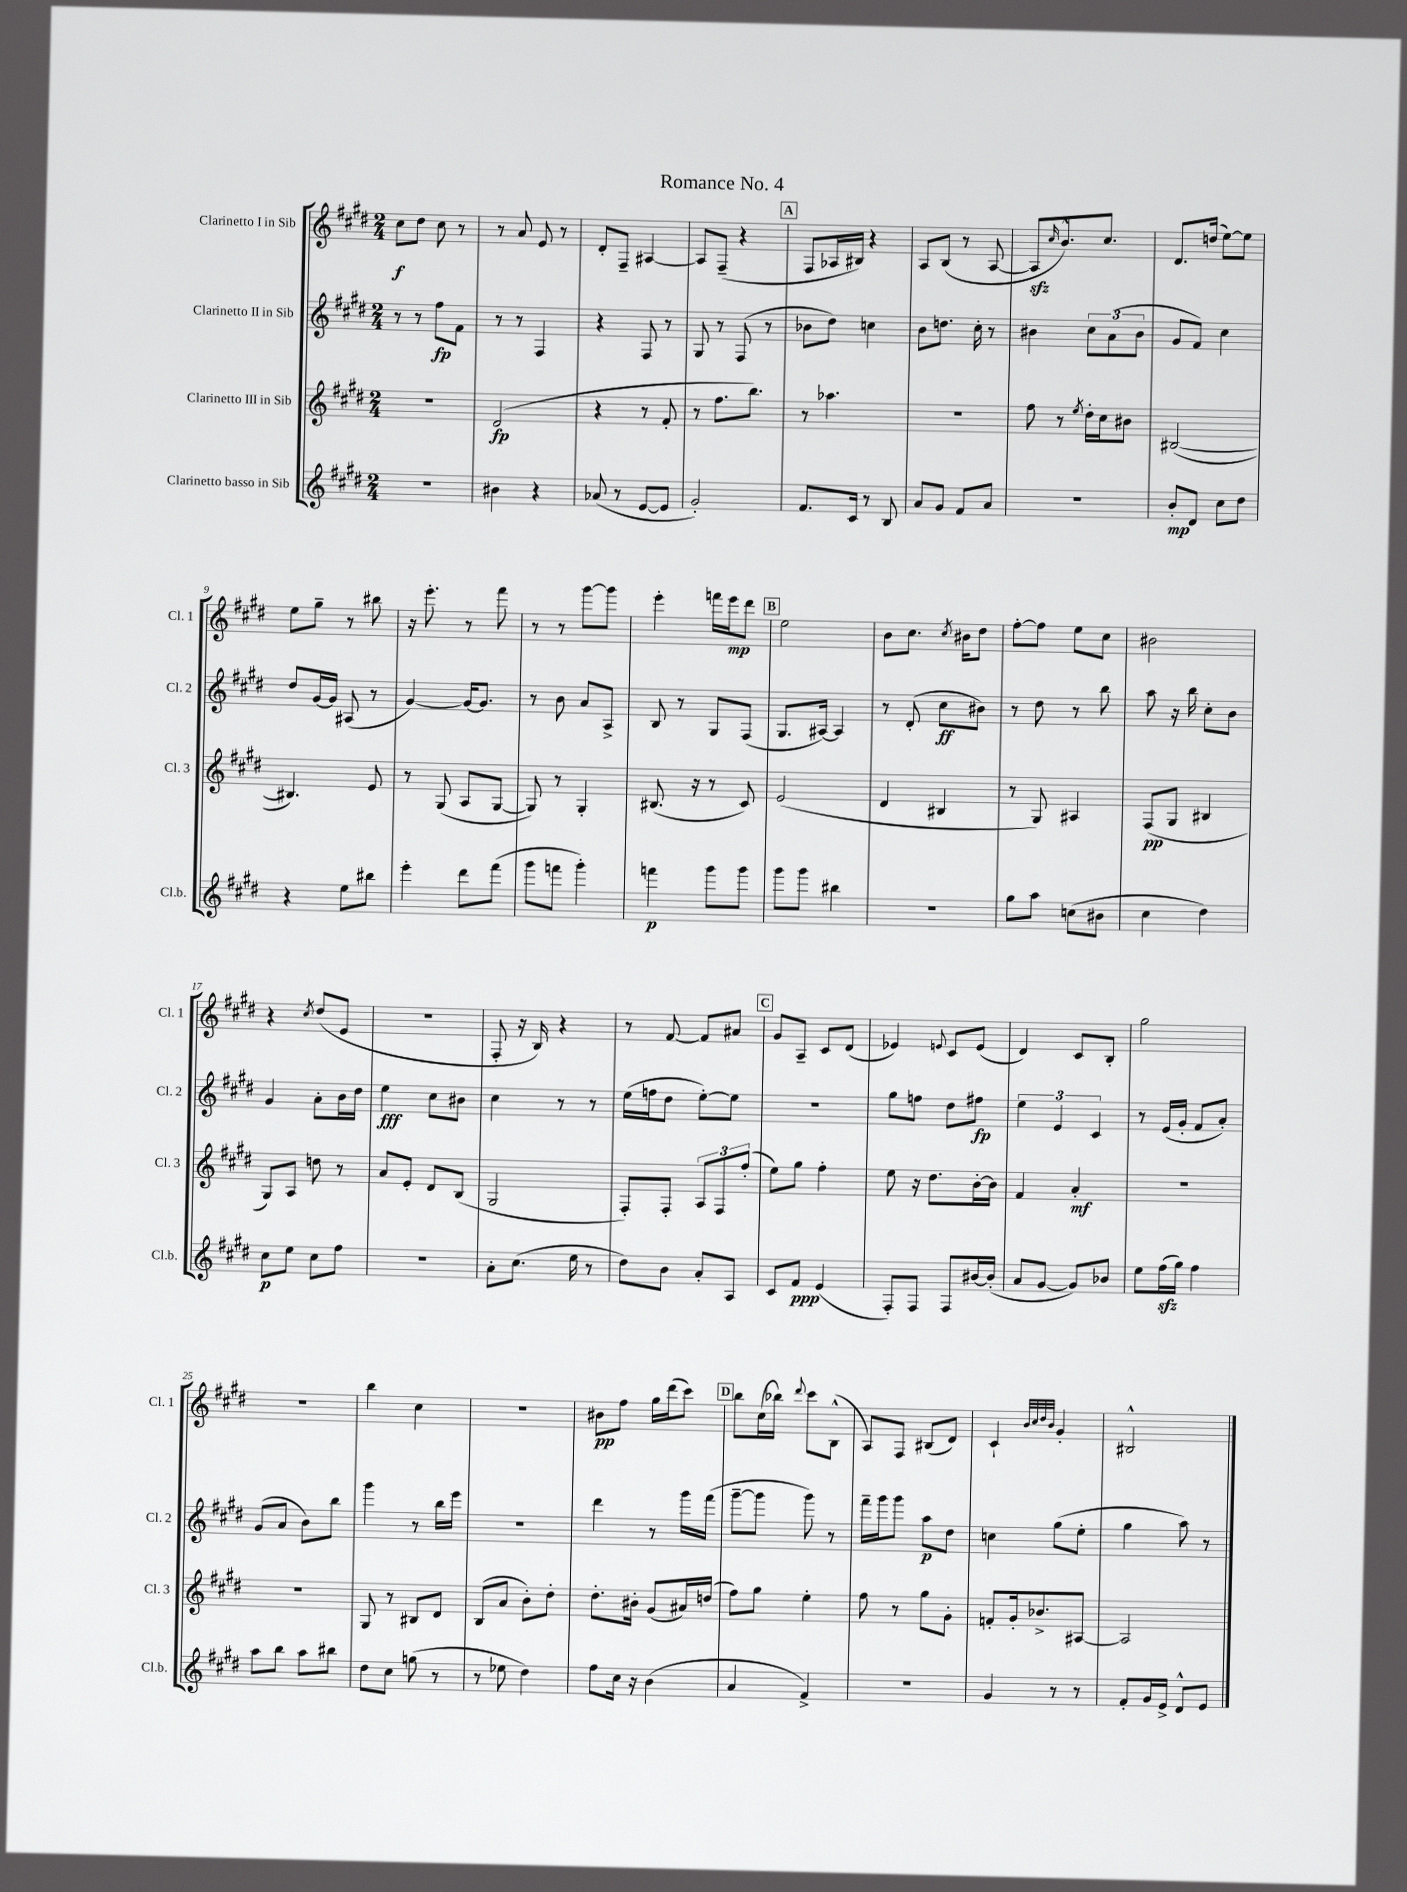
\header { title = "Romance No. 4" }
<<
\new StaffGroup <<
\new Staff = "s0" \with { instrumentName = "Clarinetto I in Sib" shortInstrumentName = "Cl. 1" } {
    \clef treble \key e \major \numericTimeSignature \time 2/4
    cis''8\f dis''8 cis''8 r8 |
    r8 a'8 e'8 r8 |
    dis'8-. fis8-- ais4~ |
    ais8 fis8--( r4 |
    \mark \markup { \box "A" } fis8 aes16 bis16) r4 |
    a8 b8( r8 a8~ |
    a8\sfz \grace { cis''16 } b'8.-^) cis''8. |
    dis'8. d''16( e''8~) e''8 |
    e''8 gis''8-- r8 bis''8 |
    r16 e'''8.-. r8 fis'''8 |
    r8 r8 gis'''8~ gis'''8 |
    e'''4-. f'''16 e'''16\mp dis'''8 |
    \mark \markup { \box "B" } e''2 |
    b'8 cis''8. \acciaccatura { cis''8 } bis'16 dis''8 |
    fis''8~-. fis''8 e''8 cis''8 |
    bis'2 |
    r4 \acciaccatura { cis''8 } dis''8( e'8 |
    r2 |
    fis8-. r16 b16) r4 |
    r8 fis'8~ fis'8 ais'8 |
    \mark \markup { \box "C" } gis'8 a8-- cis'8 dis'8( |
    ees'4) \appoggiatura { e'8 } cis'8 e'8( |
    dis'4) cis'8 b8-. |
    gis''2 |
    r2 |
    b''4 cis''4 |
    R2 |
    bis'8\pp fis''8 gis''16 dis'''16( cis'''8) |
    \mark \markup { \box "D" } b''8 cis''16( bes''16) \appoggiatura { dis'''8 } cis'''8 b8-^( |
    a8) fis8 bis8( dis'8) |
    cis'4-! \grace { b'32 cis''32 dis''32 b'32 } gis'4-. |
    bis2-^ \bar "|." |
}
\new Staff = "s1" \with { instrumentName = "Clarinetto II in Sib" shortInstrumentName = "Cl. 2" } {
    \clef treble \key e \major \numericTimeSignature \time 2/4
    r8 r8 fis''8\fp fis'8 |
    r8 r8 fis4 |
    r4 fis8 r8 |
    gis8 r8 fis8( r8 |
    \mark \markup { \box "A" } bes'8 dis''8) c''4 |
    b'8 d''8. cis''16-. r8 |
    bis'4 \tuplet 3/2 { cis''8 a'8( bis'8 } |
    gis'8 fis'8) cis''4 |
    dis''8 gis'16~ gis'16 ais8( r8 |
    gis'4~) gis'16~ gis'8. |
    r8 b'8 a'8 a8-> |
    b8 r8 gis8 fis8( |
    \mark \markup { \box "B" } gis8. ais16~) ais4 |
    r8 dis'8-.( cis''8\ff bis'8) |
    r8 dis''8 r8 b''8 |
    a''8 r16 b''16 cis''8-. b'8 |
    gis'4 a'8-. b'16 dis''16 |
    e''4\fff cis''8 bis'8 |
    cis''4 r8 r8 |
    e''16( f''16 dis''8 e''8~-.) e''8 |
    \mark \markup { \box "C" } R2 |
    gis''8 f''8 dis''8 fis''8\fp |
    \tuplet 3/2 { e''4 e'4 cis'4 } |
    r8 e'16( gis'16-. fis'8 a'8-.) |
    gis'8( a'8 b'8) b''8 |
    gis'''4 r8 b''16 e'''16 |
    R2 |
    dis'''4 r8 gis'''16 fis'''16( |
    \mark \markup { \box "D" } gis'''8~-- gis'''8 gis'''8) r8 |
    fis'''16-- gis'''16 gis'''8 a''8\p dis''8 |
    c''4 gis''8( e''8-. |
    gis''4 a''8) r8 \bar "|." |
}
\new Staff = "s2" \with { instrumentName = "Clarinetto III in Sib" shortInstrumentName = "Cl. 3" } {
    \clef treble \key e \major \numericTimeSignature \time 2/4
    R2 |
    dis'2\fp( |
    r4 r8 fis'8-. |
    r8 fis''8. b''8.) |
    \mark \markup { \box "A" } r8 aes''4. |
    R2 |
    fis''8 r8 \acciaccatura { e''8 } dis''16-. cis''16 bis'8 |
    bis2~( |
    bis4.) e'8 |
    r8 gis8( a8 gis8~ |
    gis8) r8 gis4-. |
    bis8.( r16 r8 cis'8) |
    \mark \markup { \box "B" } e'2( |
    dis'4 bis4 |
    r8 gis8) ais4 |
    fis8\pp( gis8 bis4 |
    gis8) a8 d''8 r8 |
    a'8 e'8-. dis'8 b8( |
    gis2 |
    fis8-.) fis8-. \tuplet 3/2 { a8 fis8 fis''8-.( } |
    \mark \markup { \box "C" } e''8) gis''8 fis''4-. |
    e''8 r16 dis''8. b'16~-. b'16 |
    fis'4 a'4-.\mf |
    R2 |
    R2 |
    gis8 r8 bis8 dis'8 |
    b8( a'8 b'8-.) dis''8-. |
    dis''8.-. bis'16-. gis'8( ais'16) d''16( |
    \mark \markup { \box "D" } fis''8) gis''8 e''4-. |
    fis''8 r8 gis''8 gis'8-. |
    f'8-. gis'16-. bes'8.-> ais8~ |
    ais2 \bar "|." |
}
\new Staff = "s3" \with { instrumentName = "Clarinetto basso in Sib" shortInstrumentName = "Cl.b." } {
    \clef treble \key e \major \numericTimeSignature \time 2/4
    R2 |
    bis'4 r4 |
    aes'8( r8 e'8~ e'8 |
    gis'2-.) |
    \mark \markup { \box "A" } fis'8. cis'16 r8 b8 |
    a'8 gis'8 fis'8 a'8 |
    r2 |
    b'8-.\mp dis'8 cis''8 dis''8 |
    r4 e''8 bis''8 |
    e'''4-. dis'''8 fis'''8( |
    gis'''8 f'''8 gis'''4-.) |
    f'''4\p gis'''8 gis'''8 |
    \mark \markup { \box "B" } gis'''8 gis'''8 bis''4 |
    r2 |
    gis''8 a''8 c''8( bis'8 |
    cis''4 dis''4) |
    cis''8\p e''8 cis''8 fis''8 |
    r2 |
    a'8-. cis''8.( e''16 r8 |
    dis''8) b'8 a'8-. a8 |
    \mark \markup { \box "C" } cis'8 fis'8\ppp e'4( |
    fis8-.) fis8 fis8 bis'16~ bis'16-.( |
    a'8 gis'8~ gis'8) bes'8 |
    e''8 fis''16\sfz( gis''16) fis''4 |
    a''8 b''8 a''8 bis''8 |
    dis''8 cis''8 g''8( r8 |
    r8 ees''8 dis''4) |
    fis''8 cis''16 r16 b'4( |
    \mark \markup { \box "D" } a'4 fis'4->) |
    r2 |
    gis'4 r8 r8 |
    fis'8-. gis'16 e'16-> dis'8-^ e'8 \bar "|." |
}
>>
>>
